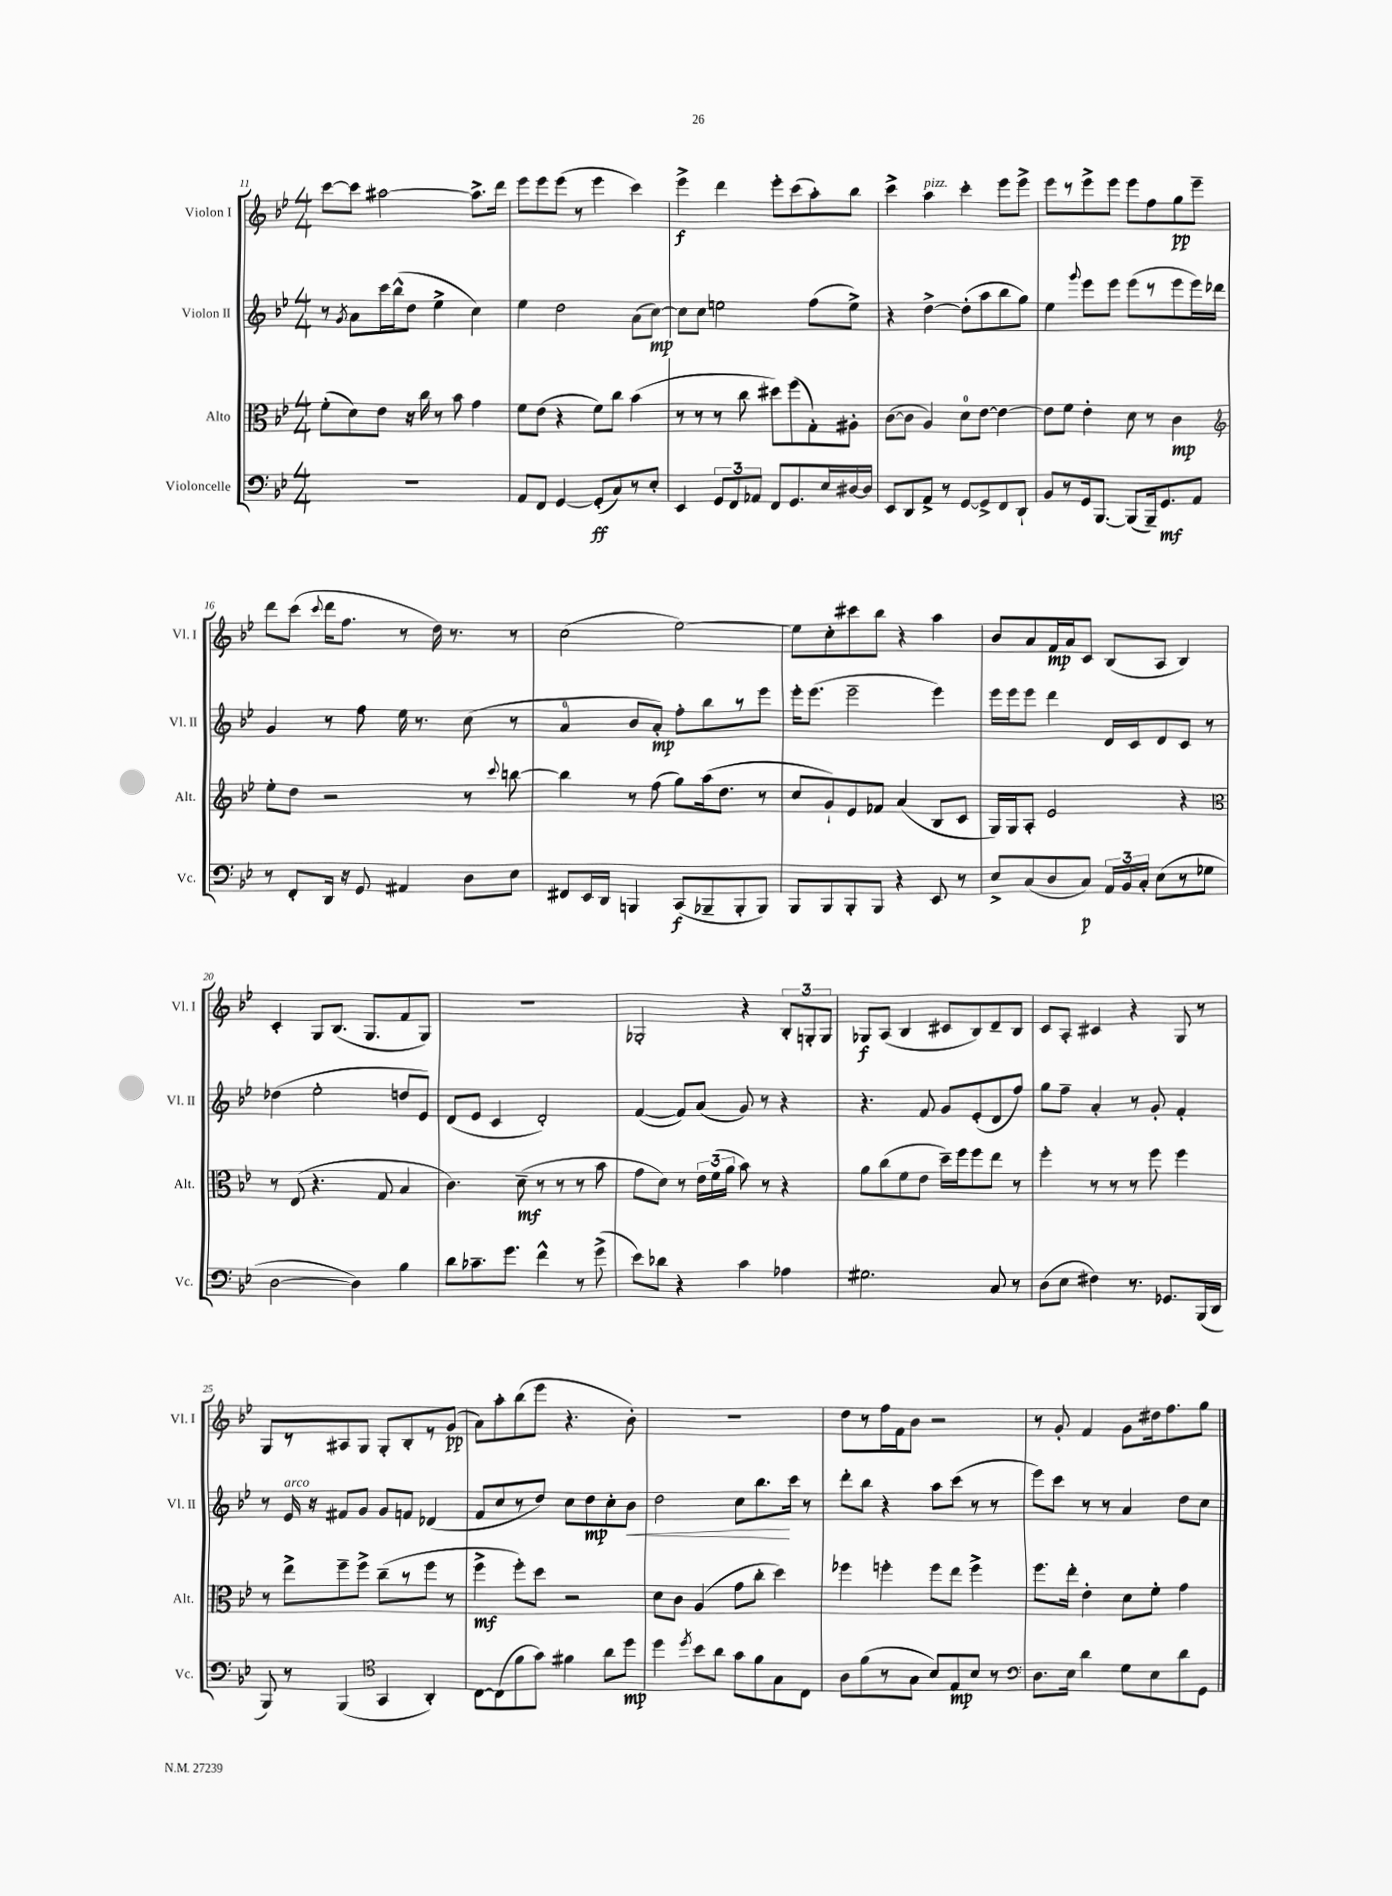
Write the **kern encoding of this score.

**kern	**kern	**kern	**kern
*staff4	*staff3	*staff2	*staff1
*clefF4	*clefC3	*clefG2	*clefG2
*k[b-e-]	*k[b-e-]	*k[b-e-]	*k[b-e-]
*M4/4	*M4/4	*M4/4	*M4/4
1r	(8f'	8r	[8ccc
.	.	8qg	.
.	8d)	8a	8ccc]
.	8e-	16ccc	[2aa#
.	.	(16bb-^^	.
.	16r	8dd	.
.	16cc	.	.
.	8r	4ee-^	.
.	8b-	.	.
.	4g	4cc)	8.aa#^]
.	.	.	16ddd
=	=	=	=
8AA	8f	4ee-	8eee-
8FF	(8e-	.	8eee-
[4GG	4r	2dd	(8eee-
.	.	.	8r
(8GG']	8f)	.	4eee-
8C)	8cc	.	.
8r	(4b-	(8a	4ccc)
8E-'	.	[8cc)	.
=	=	=	=
4EE-	8r	8cc]	4eee-^
.	8r	8cc	.
12GG	8r	2ee	4ddd
12FF	.	.	.
.	8cc	.	.
12AA-	.	.	.
8FF	8dd#)	.	8eee-'
8.GG	(8ff	.	(8ccc
.	8G')	(8ff	8aa')
16E-	.	.	.
[16D#	8A#'	8ee^)	8bb-
16D#]	.	.	.
=	=	=	=
8EE-	([8c	4r	4ccc^
8DD	8c]	.	.
8AA^	4A)	[4dd^	4aa
8r	.	.	.
[8GG	8d	(8dd']	4ccc'
8GG^]	[8e-	8aa	.
8FF	4e-_	8bb-	8eee-
8DD`	.	8gg)	8eee-^
=	=	=	=
8BB-	8e-]	4ee-	8eee-
8r	8f	.	8r
.	.	8qqggg	.
16GG	4e-'	8eee-	8eee-^
[8.BBB-	.	.	.
.	.	8eee-	8eee-
(8BBB-]	8d	(8eee-	8eee-
16BBB-~)	8r	8r	8ff
8.GG	.	.	.
.	4c	8eee-	8gg
8AA	.	16eee-)	8eee-~
.	.	16ddd-	.
=	=	=	=
*	*clefG2	*	*
8r	8ee-'	4g	8ddd
8FF'	8dd	.	(8ccc
.	.	.	8qqccc
16DD	2r	8r	16ddd
16r	.	.	8.ff
8GG	.	8ff	.
4AA#	.	16ee-	8r
.	.	8.r	.
.	.	.	16dd)
.	.	.	8.r
8D	8r	(8cc	.
.	8qqccc	.	.
8E-	[8bb	8r	8r
=	=	=	=
8FF#	4bb]	4a	(2cc
16EE-	.	.	.
16DD	.	.	.
4BBB	8r	8b-	.
.	(8ff	8a')	.
(8CC	8gg)	8ff'	[2ee-)
8BBB-~	(16aa	8bb-	.
.	8.dd	.	.
8BBB-'	.	8r	.
8BBB-)	8r	8eee-	.
=	=	=	=
8BBB-	8cc	16eee-'	8ee-]
.	.	(8.eee-	.
8BBB-	8g`)	.	8cc'
8BBB-'	8e-	2eee-~	8ccc#
8BBB-	8f-	.	8bb-
4r	(4a	.	4r
8EE-	8B-	4eee-)	4aa
8r	8c	.	.
=	=	=	=
8E-^	16G)	16eee-	8b-
.	16G	16eee-	.
(8C	8A'	8eee-	8a
8D	2e-	4ddd	16f
.	.	.	16a
8C)	.	.	8c
24AA	.	16d	(8B-
24BB-	.	.	.
.	.	16c	.
24C'	.	.	.
(8E-	.	8d	8A
8r	4r	8c	4B-)
8G-	.	8r	.
=	=	=	=
*	*clefC3	*	*
[2D	8r	(4dd-	4c'
.	(8E-	.	.
.	4.r	2ee-'	8G
.	.	.	(8.B-
4D])	.	.	.
.	.	.	8.G
.	8G	.	.
4B-	4B-	8dd	8f
.	.	8e-)	8G)
=	=	=	=
8d	4.c)	(8d	1r
8.c-~	.	8e-	.
.	.	4c	.
8.g	.	.	.
.	(8d~	.	.
4f^^	8r	2d')	.
.	8r	.	.
8r	8r	.	.
(8g^	8b-	.	.
=	=	=	=
8e-)	8g	([4f	2G-'
8d-	8d)	.	.
4r	8r	8f])	.
.	24e-	(8a	.
.	(24f	.	.
.	24a	.	.
4c	8b-)	8g)	4r
.	8r	8r	.
4A-	4r	4r	12B-'
.	.	.	12G'
.	.	.	12G
=	=	=	=
2.G#	8a	4.r	8G-
.	(8cc	.	(8A
.	8f	.	4B-
.	8e-	8f	.
.	16dd~)	8g	8c#
.	16ff	.	.
.	8ff	(8e-'	8B-)
8C	8ee-	8d	8d~
8r	8r	8ff)	8B-
=	=	=	=
(8D	4ff'	8gg	8c
8E-	.	8ff~	8A'
4F#)	8r	4a'	4c#
.	8r	.	.
8.r	8r	8r	4r
.	8ff	8g'	.
8.GG-	.	.	.
.	4ff	4f'	8G
(16BBB-	.	.	8r
16DD	.	.	.
=	=	=	=
8BBB-)	8r	8r	8G
8r	8ee-^	16e-	8r
.	.	16r	.
(4BBB-	8ff~	8f#	8A#
.	8ff^	8g	8G
*clefC4	*	*	*
4GG	(8cc~	8g	8G'
.	8r	8f	8B-'
4AA')	8ff	(4d-	8r
.	8r	.	(8g
=	=	=	=
[8C	4ff^	8f	8a)
(8C]	.	8cc	8aa'
8f	8ff')	8r	(8bb-
8g)	8dd	8dd)	8eee-
4f#	2r	8cc	4.r
.	.	8dd	.
8a	.	8cc'	.
8dd	.	8b-	8b-')
=	=	=	=
4dd	8d	2dd	1r
.	8c	.	.
8qdd	.	.	.
8b-	(4A	.	.
8a	.	.	.
8g	8g	8cc	.
8f	8cc'	8.bb-	.
8G	4dd)	.	.
.	.	16ccc	.
8C	.	8r	.
=	=	=	=
8A	4ff-	8ddd'	8dd
(8f	.	8bb-	8r
8r	4ff'	4r	16ff
.	.	.	16f
8G	.	.	8b-
8B-)	8ff	8aa	2r
8E-	8ee-	(8ccc	.
8B-	4ff^	8r	.
8r	.	8r	.
=	=	=	=
*clefF4	*	*	*
8.D	8.ff	8eee-)	8r
.	.	8ccc	8g'
16E-	16ee-'	.	.
4d	4e-'	8r	4f
.	.	8r	.
8G	8d	4a	8g
8E-	8f'	.	16dd#
.	.	.	8.ff
8d	4g	8dd	.
8GG	.	8cc	8gg
==	==	==	==
*-	*-	*-	*-
